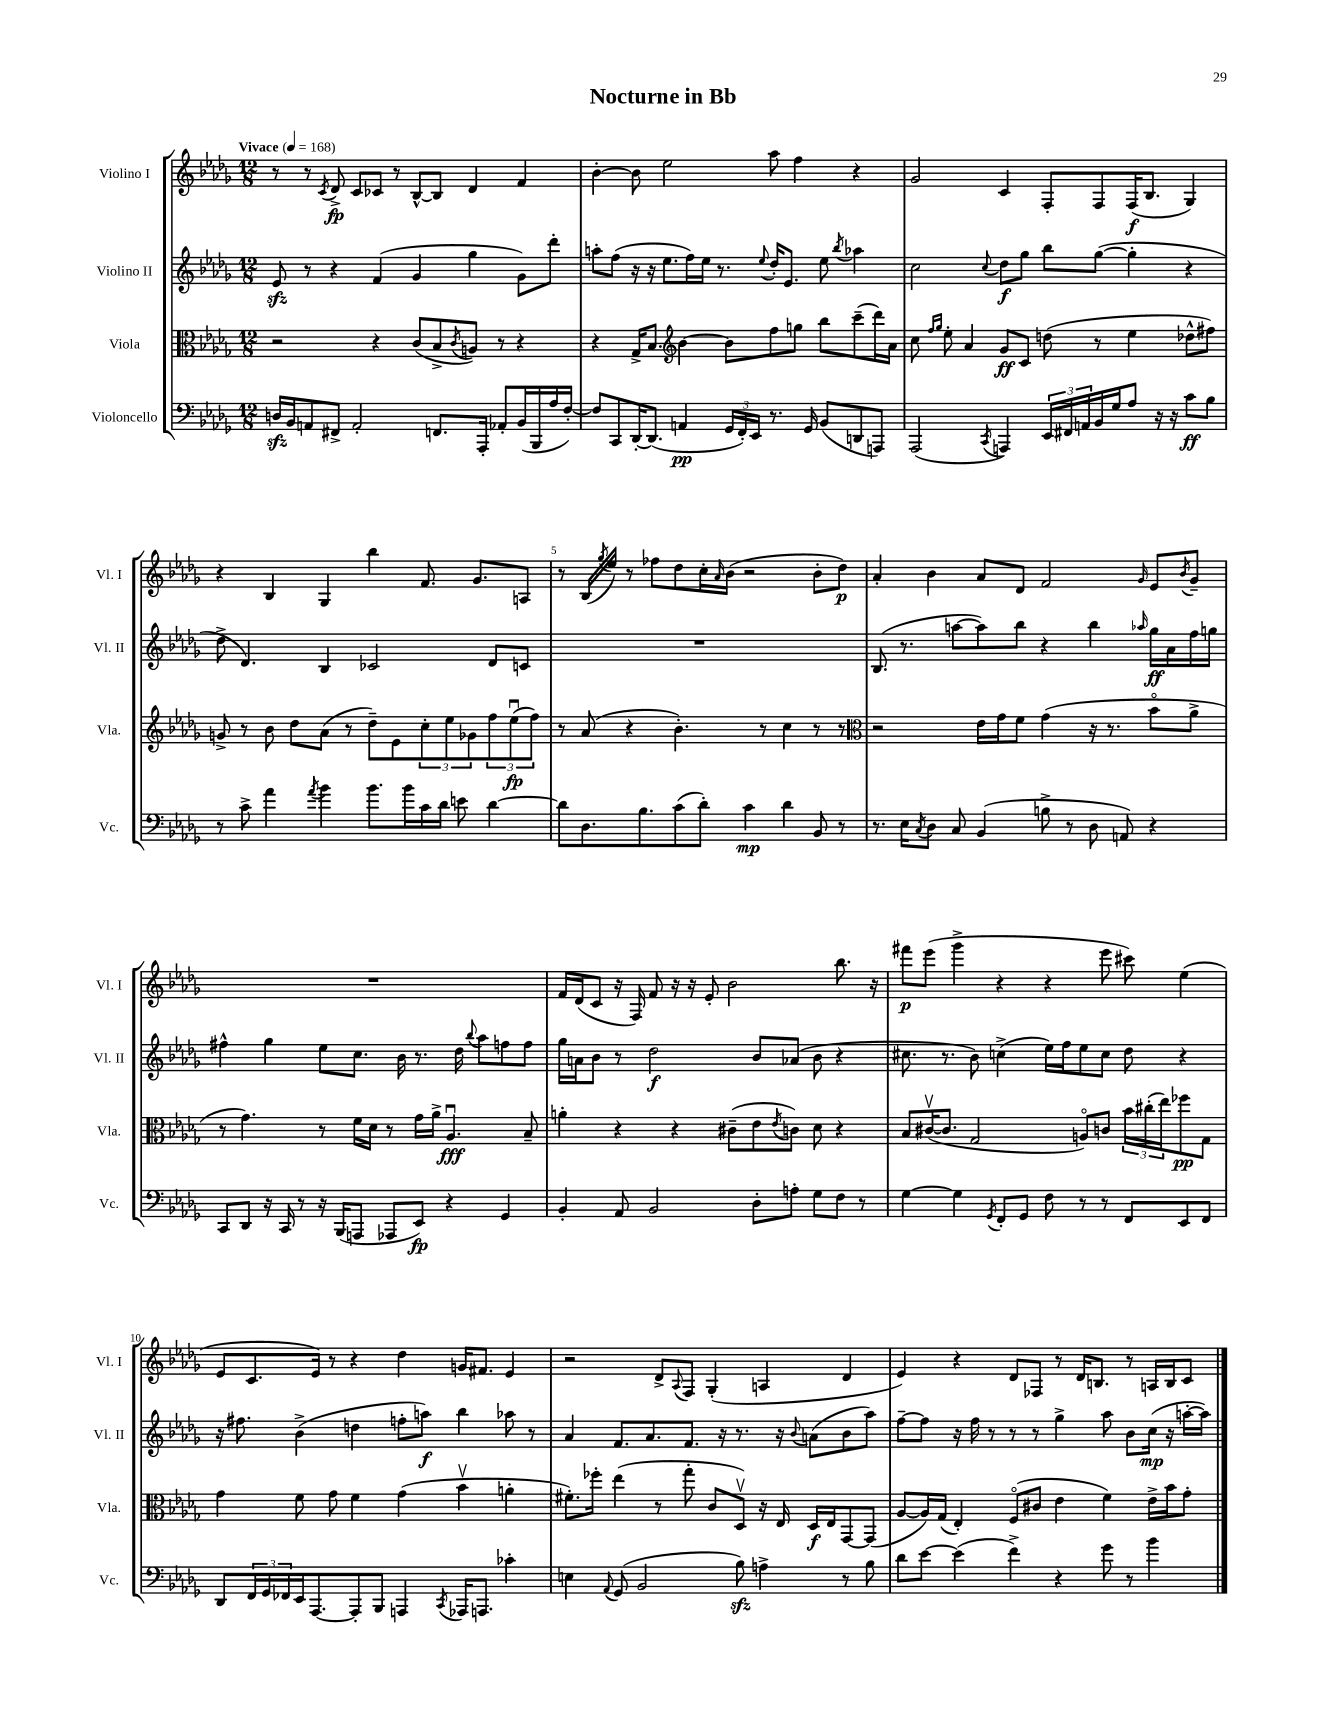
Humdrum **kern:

**kern	**kern	**kern	**kern
*staff4	*staff3	*staff2	*staff1
*clefF4	*clefC3	*clefG2	*clefG2
*k[b-e-a-d-g-]	*k[b-e-a-d-g-]	*k[b-e-a-d-g-]	*k[b-e-a-d-g-]
*M12/8	*M12/8	*M12/8	*M12/8
*MM168	*MM168	*MM168	*MM168
16D	2r	8e-	8r
16BB-	.	.	.
8AA	.	8r	8r
.	.	.	8qc
8FF#^	.	4r	8d-^
2AA'	.	.	8c
.	4r	(4f	8c-
.	.	.	8r
.	(8c	4g-	[8B-^^
8.FF	8B-^	.	8B-]
.	8qc	.	.
.	8A)	4gg-	4d-
16AAA-'	.	.	.
8AA-'	8r	.	.
(16BB-	4r	8g-)	4f
16BBB-	.	.	.
16A-	.	8ddd-'	.
[16F')	.	.	.
=	=	=	=
8F]	4r	8aa'	[4b-'
8CC	.	(8ff	.
[16DD-'	16G-^	16r	8b-]
(8.DD-]	8.B-	16r	.
.	.	8.ee-	2ee-
*	*clefG2	*	*
4AA	[4b-	.	.
.	.	16ff)	.
.	.	16ee-	.
.	.	8.r	.
24GG-	8b-]	.	.
24FF')	.	.	.
24EE-	.	.	.
.	.	8qqee-	.
8.r	8ff	16dd-'	8aa-
.	.	8.e-	.
.	8gg	.	4ff
16GG-	.	.	.
(8BB-	8bb-	8ee-	.
.	.	8qbb-	.
8DD	(8ccc~	4aa-	4r
8AAA)	16ddd-)	.	.
.	16a-	.	.
=	=	=	=
(2AAA-	8cc	2cc	2g-
.	16qqff	.	.
.	16qqgg-	.	.
.	8ee-'	.	.
.	4a-	.	.
8qCC	.	8qqcc	.
4AAA)	8g-	8dd-	4c
.	8c	8gg-	.
24EE-	(8dd	8bb-	8F'
24FF#	.	.	.
24AA	.	.	.
16BB-	8r	([8gg-	8F
16G-	.	.	.
8A-	4ee-	4gg-']	(16F
.	.	.	8.B-
16r	.	.	.
16r	.	.	.
8c	8dd-^^	4r	4G-)
8B-	8ff#)	.	.
=	=	=	=
8r	8g^	8dd-^	4r
8c^	8r	4.d-)	.
4a-	8b-	.	4B-
.	8dd-	.	.
8qa-	.	.	.
4b-	(8a-	4B-	4G-
.	8r	.	.
8.b-	8dd-~)	2c-	4bb-
.	8e-	.	.
16b-	.	.	.
16c	12cc'	.	8.f
16d-	.	.	.
.	12ee-	.	.
8e	.	.	.
.	12g-	.	.
.	.	.	8.g-
[4d-	12ff	8d-	.
.	(12ee-u	.	.
.	.	8c	8A
.	12ff)	.	.
=	=	=	=
8d-]	8r	1.r	8r
8.D-	(8a-	.	(16B-
.	.	.	8qgg-
.	.	.	16ee-)
.	4r	.	8r
8.B-	.	.	.
.	.	.	8ff-
(8c	4.b-')	.	8dd-
8d-')	.	.	16cc'
.	.	.	16qqa-
.	.	.	(16b-
4c	.	.	2r
.	8r	.	.
4d-	4cc	.	.
8BB-	8r	.	8b-'
8r	8r	.	8dd-)
=	=	=	=
*	*clefC3	*	*
8.r	2r	(8.B-	4a-'
16E-	.	8.r	.
8qC	.	.	.
8D-	.	.	4b-
8C	.	[8aa	.
(4BB-	16e-	8aa])	8a-
.	16g-	.	.
.	8f	8bb-	8d-
8B^	(4g-	4r	2f
8r	.	.	.
8D-	16r	4bb-	.
.	8.r	.	.
8AA)	.	.	.
.	.	16qqaa-	16qqg-
4r	8b-o	16gg-	8e-
.	.	16a-	.
.	.	.	8qb-
.	8a-^	16ff	8g-~
.	.	16gg	.
=	=	=	=
8CC	8r	4ff#^^	1.r
8DD-	4.g-)	.	.
16r	.	4gg-	.
16CC	.	.	.
8r	.	.	.
16r	8r	8ee-	.
(16BBB-	.	.	.
8AAA	16f	8.cc	.
.	16d-	.	.
8AAA-	8r	.	.
.	.	16b-	.
8EE-)	16g-	8.r	.
.	16a-^	.	.
4r	4.A-u	.	.
.	.	16dd-	.
.	.	8qqbb-	.
.	.	8aa-	.
4GG-	.	8ff	.
.	8B-~	8ff	.
=	=	=	=
4BB-'	4a'	16gg-	16f
.	.	16a	(16d-
.	.	8b-	8c
8AA-	4r	8r	16r
.	.	.	16F)
2BB-	.	2dd-	8f
.	4r	.	16r
.	.	.	16r
.	.	.	8e-'
.	(8c#~	.	2b-
8D-'	8e-	8b-	.
.	8qe-	.	.
8A'	8c)	(8a-	.
8G-	8d-	8b-	.
8F	4r	4r	8.bb-
8r	.	.	.
.	.	.	16r
=	=	=	=
[4G-	8B-	8.cc#	8fff#
.	([16c#v	.	(8eee-
.	8.c#]	8.r	.
4G-]	.	.	4ggg-^
.	2G-	8b-)	.
8qGG-	.	.	.
8FF'	.	(4cc^	4r
8GG-	.	.	.
8F	.	16ee-)	4r
.	.	16ff	.
8r	8Ao)	8ee-	.
8r	8c	8cc	8eee-
8FF	24b-	8dd-	8ccc#)
.	(24cc#'	.	.
.	24ee-)	.	.
8EE-	8ff-	4r	(4ee-
8FF	8G-	.	.
=	=	=	=
8DD-	4g-	16r	8e-
.	.	8.ff#	.
24FF	.	.	8.c
24GG-	.	.	.
24FF-	.	.	.
16EE-	8f	(4b-^	.
[8.AAA-	.	.	16e-)
.	8g-	.	8r
8AAA-']	4f	4dd	4r
8BBB-	.	.	.
4AAA	(4g-	8ff'	4dd-
.	.	8aa)	.
8qCC	.	.	.
16AAA-	4b-v	4bb-	16g
8.AAA	.	.	8.f#
4c-'	4a'	8aa-	4e-
.	.	8r	.
=	=	=	=
4E	8.f#')	4a-	2r
.	16ff-'	.	.
8qqAA-	.	.	.
(8GG-	(4ee-	8.f	.
2BB-	.	.	.
.	.	8.a-	.
.	8r	.	8d-^
.	.	.	8qqA-
.	8gg-'	8.f	8F
.	8c	.	(4G-'
.	.	16r	.
8B-)	8D-v)	8.r	.
4A^	16r	.	4A
.	16E-	16r	.
.	.	8qqb-	.
.	16D-	(8a	.
.	16E-	.	.
8r	[8GG-	8b-	4d-
8B-	(8GG-]	8aa-)	.
=	=	=	=
8d-	[8A-	[8ff~	4e-)
[8e-	16A-])	8ff]	.
.	(16G-	.	.
(4e-]	4E-')	16r	4r
.	.	16ff	.
.	.	8r	.
4f^)	(8Fo	8r	8d-
.	8c#	8r	8F-
4r	4e-	4gg-^	8r
.	.	.	16d-
.	.	.	8.B
8g-	4f)	8aa-	.
8r	.	8b-	8r
4b-	16e-^	(16cc	16A
.	16b-	16r	16B
.	8g-'	[16aa'	8c
.	.	16aa])	.
==	==	==	==
*-	*-	*-	*-
